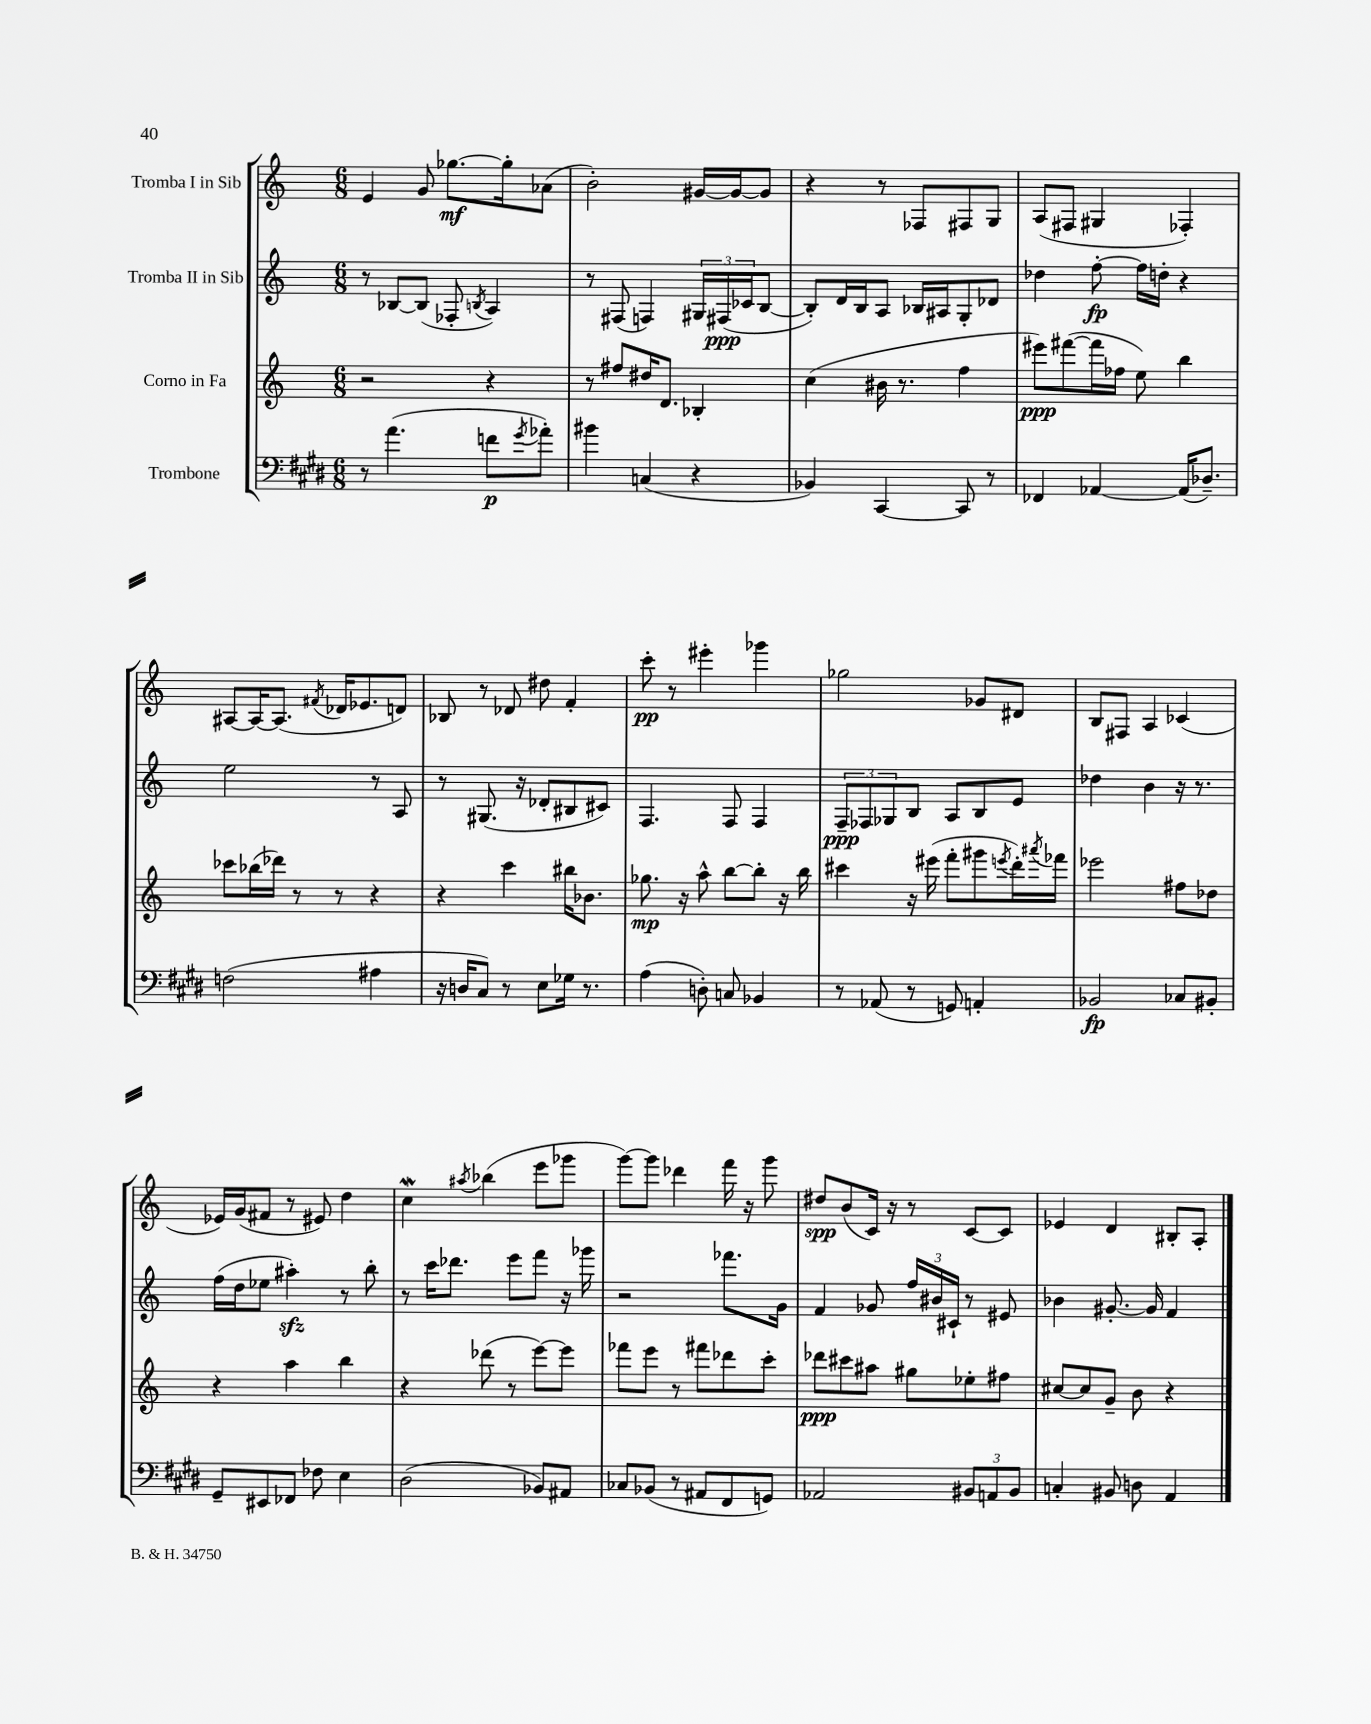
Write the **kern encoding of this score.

**kern	**dynam	**kern	**dynam	**kern	**dynam	**kern	**dynam
*part4	*part4	*part3	*part3	*part2	*part2	*part1	*part1
*staff4	*staff4	*staff3	*staff3	*staff2	*staff2	*staff1	*staff1
*I"Trombone	*	*I"Corno in Fa	*	*I"Tromba II in Sib	*	*I"Tromba I in Sib	*
*clefF4	*	*clefG2	*	*clefG2	*	*clefG2	*
*k[f#c#g#d#]	*	*k[]	*	*k[]	*	*k[]	*
*M6/8	*	*M6/8	*	*M6/8	*	*M6/8	*
=101	=101	=101	=101	=101	=101	=101	=101
8r	.	2r	.	8r	.	4e/	.
(4.a\	.	.	.	[8B-X/L	.	.	.
.	.	.	.	(8B-/J]	.	8g/	.
.	.	.	.	8F-X'/	.	[8.gg-X\L	mf
.	.	.	.	8qBn/	.	.	.
8fn\L	p	4r	.	4A/)	.	.	.
.	.	.	.	.	.	16gg-'\k]	.
8qg#/	.	.	.	.	.	.	.
8a-X'\J)	.	.	.	.	.	(8a-X\J	.
=102	=102	=102	=102	=102	=102	=102	=102
4b#X\	.	8r	.	8r	.	2b'\)	.
.	.	8ff#X/L	.	(8F#X/	.	.	.
(4Cn/	.	16dd#X/K	.	4Fn/)	.	.	.
.	.	8.d/J	.	.	.	.	.
4r	.	4B-X'/	.	24G#X/LL	.	[16g#X/LL	.
.	.	.	.	(24F#X/	ppp	.	.
.	.	.	.	.	.	16g#/J_	.
.	.	.	.	24c-X/J	.	.	.
.	.	.	.	[8B/J	.	8g#/J]	.
=103	=103	=103	=103	=103	=103	=103	=103
4BB-X/)	.	(4cc\	.	8B'/L])	.	4r	.
.	.	.	.	16d/L	.	.	.
.	.	.	.	16B/J	.	.	.
[4CC#/	.	16b#X\	.	8A/J	.	8r	.
.	.	8.r	.	.	.	.	.
.	.	.	.	16B-X/LL	.	8F-X/L	.
.	.	.	.	16A#X/J	.	.	.
8CC#/]	.	4ff\	.	8G'/	.	8F#X/	.
8r	.	.	.	8d-X/J	.	8G/J	.
=104	=104	=104	=104	=104	=104	=104	=104
4FF-X/	.	8eee#X\L)	ppp	4dd-X\	.	(8A/L	.
.	.	([8fff#X\	.	.	.	8F#X/J	.
[4AA-X/	.	16fff#\L]	.	[8ff'\	fp	4G#X/	.
.	.	16ff-X\JJ	.	.	.	.	.
.	.	8ee\)	.	16ff\LL]	.	.	.
.	.	.	.	16ddn'\JJ	.	.	.
(16AA-/KL]	.	4bb\	.	4r	.	4F-X'/)	.
8.D-X~/J)	.	.	.	.	.	.	.
!!LO:LB:g=z
=105	=105	=105	=105	=105	=105	=105	=105
(2Fn\	.	8ccc-X\L	.	2ee\	.	[8A#X/L	.
.	.	(16bb-X\L	.	.	.	16A#/K_	.
.	.	16ddd-X\JJ)	.	.	.	(8.A#/J]	.
.	.	8r	.	.	.	.	.
.	.	.	.	.	.	8qf#X/	.
.	.	8r	.	.	.	16d-X/KL	.
.	.	.	.	.	.	8.e-X/	.
4A#X\	.	4r	.	8r	.	.	.
.	.	.	.	8A/	.	8dn/J)	.
=106	=106	=106	=106	=106	=106	=106	=106
16r	.	4r	.	8r	.	8B-X/	.
16Dn/KL	.	.	.	.	.	.	.
8C#/J)	.	.	.	(8.G#X/	.	8r	.
8r	.	4ccc\	.	.	.	8d-X/	.
.	.	.	.	16r	.	.	.
8E\L	.	.	.	8d-X'/L	.	8dd#X\	.
16G-X\Jk	.	16bb#X\KL	.	8B#X/	.	4f'/	.
8.r	.	8.b-X\J	.	.	.	.	.
.	.	.	.	8c#X/J)	.	.	.
=107	=107	=107	=107	=107	=107	=107	=107
(4A\	.	8.gg-X\	mp	4.F/	.	8ccc'\	pp
.	.	.	.	.	.	8r	.
.	.	16r	.	.	.	.	.
8Dn'\)	.	8aa^^\	.	.	.	4eee#X'\	.
8Cn/	.	[8bb\L	.	8F/	.	.	.
4BB-X/	.	8bb'\J]	.	4F/	.	4ggg-X\	.
.	.	16r	.	.	.	.	.
.	.	16bb\	.	.	.	.	.
=108	=108	=108	=108	=108	=108	=108	=108
8r	.	4ccc#X\	.	12F~/L	ppp	2gg-X\	.
.	.	.	.	12F-X/	.	.	.
(8AA-X/	.	.	.	.	.	.	.
.	.	.	.	12G-X/	.	.	.
8r	.	16r	.	8B/J	.	.	.
.	.	(16eee#X\	.	.	.	.	.
8GGn/)	.	8fff'\L	.	8A/L	.	.	.
4AAn'/	.	8ggg#X\	.	8B/	.	8g-X/L	.
.	.	8qeeen/	.	.	.	.	.
.	.	16ddd'\L)	.	8e/J	.	8d#X/J	.
.	.	8qaaa#X/	.	.	.	.	.
.	.	16fff-X\JJ	.	.	.	.	.
=109	=109	=109	=109	=109	=109	=109	=109
2BB-X/	fp	2eee-X\	.	4dd-X\	.	8B/L	.
.	.	.	.	.	.	8F#X/J	.
.	.	.	.	4b\	.	4A/	.
8C-X/L	.	8ff#X\L	.	16r	.	(4c-X/	.
.	.	.	.	8.r	.	.	.
8BB#X'/J	.	8dd-X\J	.	.	.	.	.
!!LO:LB:g=z
=110	=110	=110	=110	=110	=110	=110	=110
8GG#~/L	.	4r	.	(16ff\LL	.	16e-X/LL)	.
.	.	.	.	16dd\J	.	(16g/J	.
8EE#X/	.	.	.	8ee-X\J	.	8f#X/J	.
8FF-X/J	.	4aa\	.	4aa#Xzz'\)	.	8r	.
8F-X\	.	.	.	.	.	8e#X/)	.
4E\	.	4bb\	.	8r	.	4dd\	.
.	.	.	.	8bb'\	.	.	.
=111	=111	=111	=111	=111	=111	=111	=111
(2D#\	.	4r	.	8r	.	4ccw\	.
.	.	.	.	16ccc\KL	.	.	.
.	.	.	.	8.ddd-X\J	.	.	.
.	.	.	.	.	.	8qaa#X/	.
.	.	(8ddd-X\	.	.	.	(4bb-X\	.
.	.	8r	.	8eee\L	.	.	.
8BB-X/L)	.	[8eee\L)	.	8fff\J	.	8eee\L	.
8AA#X/J	.	8eee\J]	.	16r	.	8ggg-X\J	.
.	.	.	.	16ggg-X\	.	.	.
=112	=112	=112	=112	=112	=112	=112	=112
8C-X/L	.	8fff-X\L	.	2r	.	[8ggg\L)	.
(8BB-X/J	.	8eee\J	.	.	.	8ggg\J]	.
8r	.	8r	.	.	.	4ddd-X\	.
8AA#X/L	.	8fff#X\L	.	.	.	.	.
8FF#/	.	8ddd-X\	.	8.fff-X\L	.	16fff\	.
.	.	.	.	.	.	16r	.
8GGn/J)	.	8ccc'\J	.	.	.	8ggg\	.
.	.	.	.	16g\Jk	.	.	.
=113	=113	=113	=113	=113	=113	=113	=113
2AA-X/	.	8ddd-X\L	ppp	4f/	.	8dd#X/L	spp
.	.	8ccc#X\	.	.	.	(8b/	.
.	.	8aa#X\J	.	8g-X/	.	16c/Jk)	.
.	.	.	.	.	.	16r	.
.	.	8gg#X\L	.	24ff/LL	.	8r	.
.	.	.	.	24b#X/	.	.	.
.	.	.	.	24c#X`/JJ	.	.	.
12BB#X/L	.	8ee-X'\	.	8r	.	[8c/L	.
12AAn/	.	.	.	.	.	.	.
.	.	8ff#X\J	.	8e#X/	.	8c/J]	.
12BB#/J	.	.	.	.	.	.	.
=114	=114	=114	=114	=114	=114	=114	=114
4Cn'/	.	[8cc#X/L	.	4b-X\	.	4e-X/	.
.	.	8cc#/]	.	.	.	.	.
8BB#X/	.	8g~/J	.	[8.g#X'/	.	4d/	.
8Dn\	.	8b\	.	.	.	.	.
.	.	.	.	16g#/]	.	.	.
4AA/	.	4r	.	4f/	.	8B#X'/L	.
.	.	.	.	.	.	8A'/J	.
==	==	==	==	==	==	==	==
*-	*-	*-	*-	*-	*-	*-	*-
